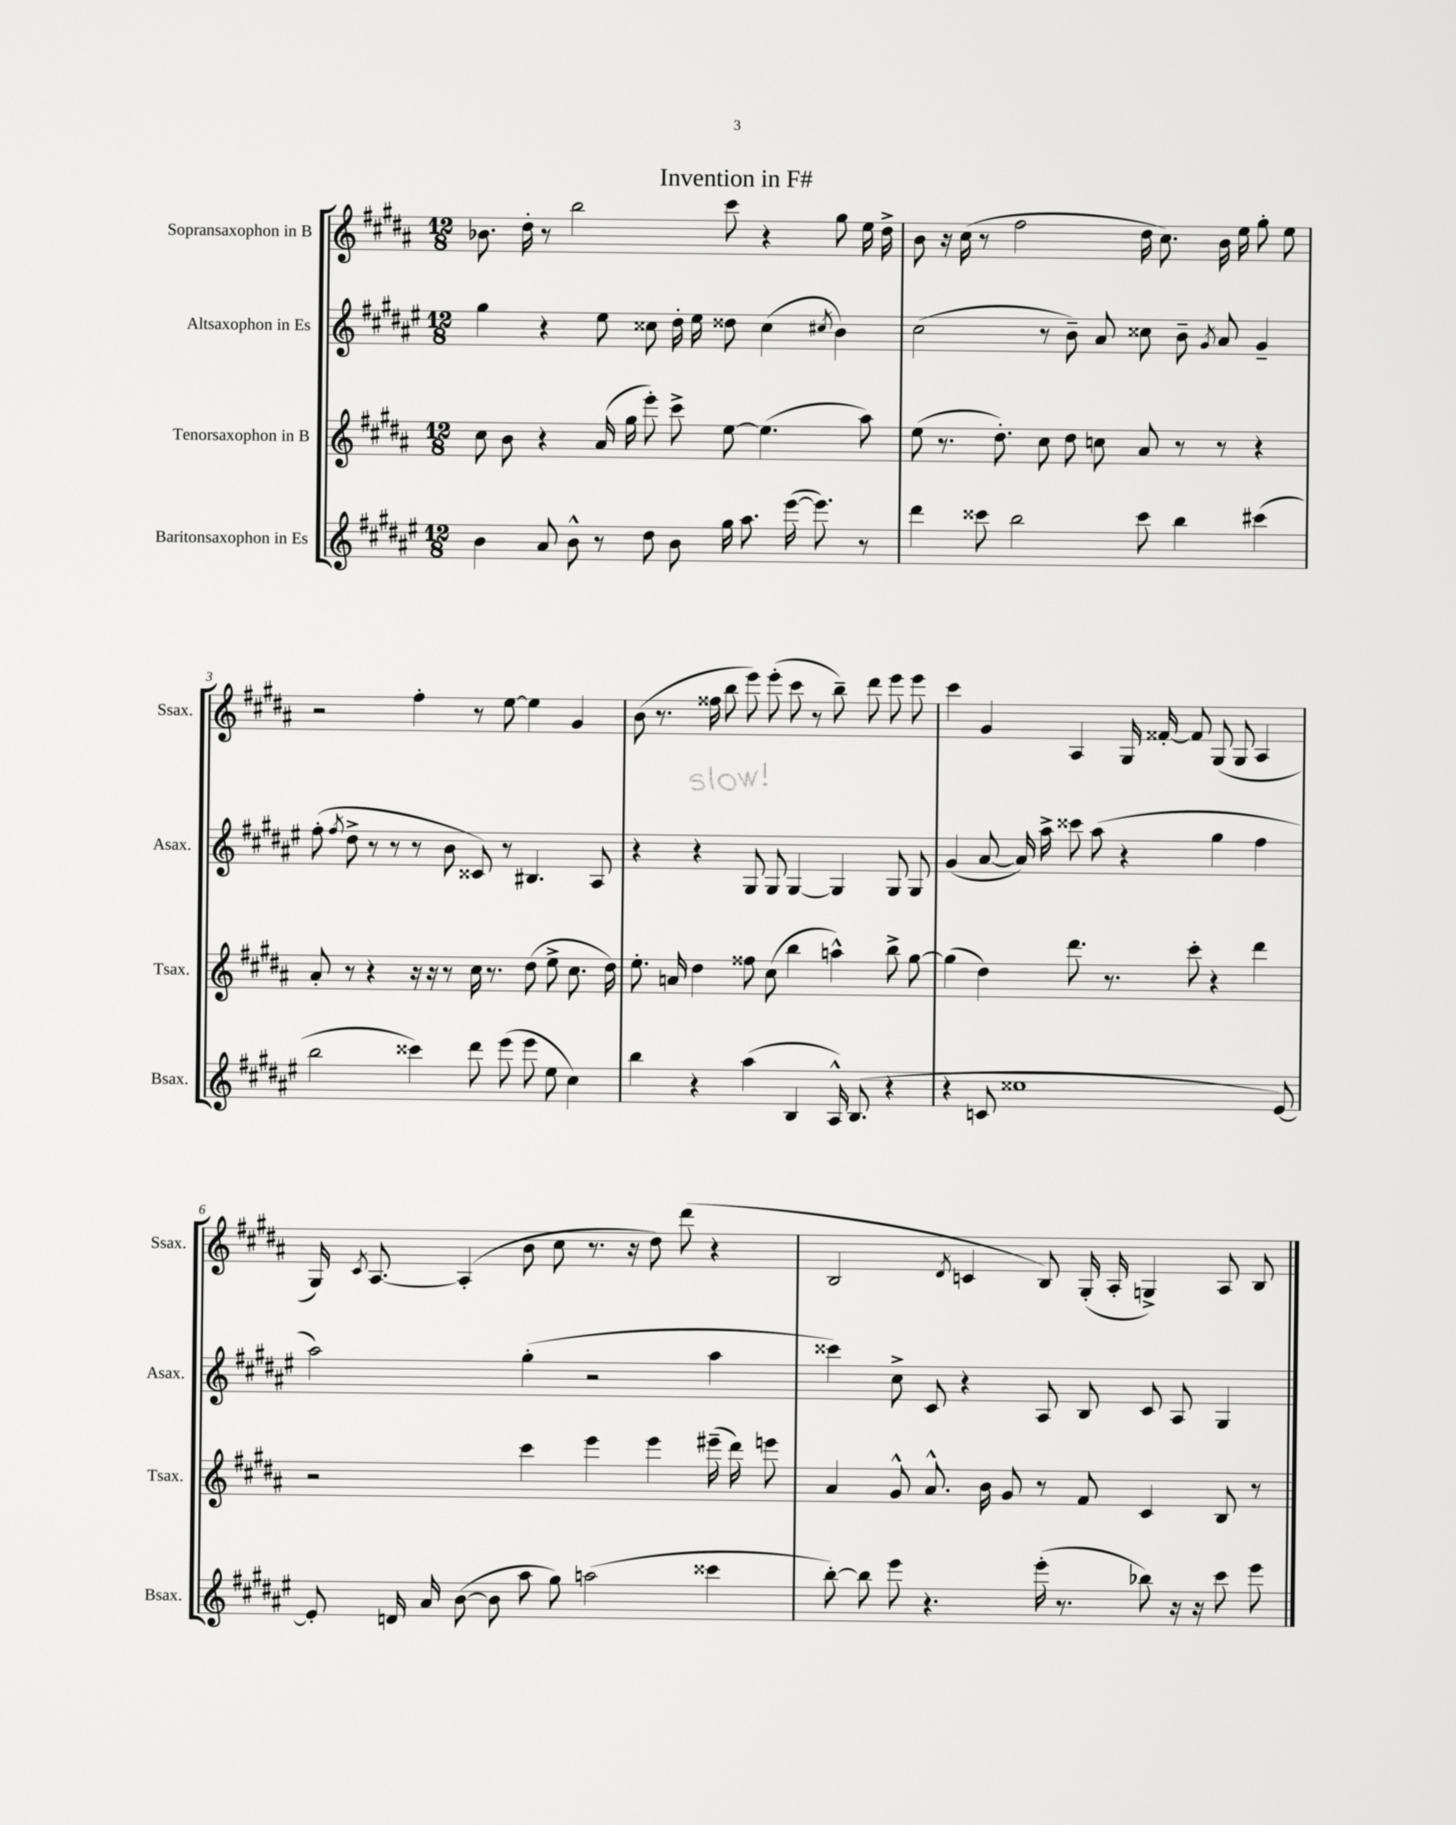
\header { title = "Invention in F#" }
<<
\new StaffGroup <<
\new Staff = "s0" \with { instrumentName = "Sopransaxophon in B" shortInstrumentName = "Ssax." } {
    \clef treble \key b \major \numericTimeSignature \time 12/8
    \autoBeamOff bes'8. dis''16-. r8 b''2 cis'''8 r4 gis''8 e''16 dis''16-> |
    b'8 r16 cis''16( r8 fis''2 dis''16 cis''8.) b'16 e''16 gis''8-. e''8 |
    r2 fis''4-. r8 e''8~ e''4 gis'4 |
    b'8( r8. fisis''16 b''8 e'''8) e'''8-.( cis'''8 r8 b''8--) dis'''8 e'''8 e'''8 |
    cis'''4 gis'4 ais4 gis16 fisis'16~-. fisis'8 gis8( gis8 ais4 |
    gis16) \acciaccatura { cis'8 } ais8.~ ais4-.( b'8 cis''8 r8. r16 dis''8) dis'''8( r4 |
    b2 \acciaccatura { dis'8 } c'4 b8) gis16-.( ais16-. g4->) ais8 b8 \bar "|." |
}
\new Staff = "s1" \with { instrumentName = "Altsaxophon in Es" shortInstrumentName = "Asax." } {
    \clef treble \key fis \major \numericTimeSignature \time 12/8
    \autoBeamOff gis''4 r4 eis''8 cisis''8 dis''16-. eis''16 disis''8 cisis''4( \acciaccatura { cis''8 } b'4) |
    cis''2( r8 b'8--) ais'8 cisis''8 b'8-- \acciaccatura { gis'8 } ais'8 gis'4-- |
    fis''8-.( \acciaccatura { fis''8 } dis''8-> r8 r8 r8 b'8 cisis'8) r8 bis4. ais8 |
    r4 r4 gis8 gis8 gis4~ gis4 gis8 gis8 |
    gis'4( ais'8~ ais'16) ais''16-> cisis'''8 ais''8( r4 gis''4 fis''4 |
    ais''2) gis''4-.( r2 ais''4 |
    cisis'''4) cis''8-> cis'8 r4 ais8 b8 cis'8 ais8 gis4 \bar "|." |
}
\new Staff = "s2" \with { instrumentName = "Tenorsaxophon in B" shortInstrumentName = "Tsax." } {
    \clef treble \key b \major \numericTimeSignature \time 12/8
    \autoBeamOff cis''8 b'8 r4 ais'16( gis''16 e'''8-.) cis'''8-> e''8~ e''4.( ais''8) |
    e''8( r8. dis''8.-.) cis''8 dis''8 c''8 ais'8 r8 r8 r4 |
    ais'8-. r8 r4 r16 r16 r8 cis''16 r8. dis''8( e''8-> cis''8. dis''16) |
    e''8.-. a'16 dis''4 fisis''8 cis''8( b''4 a''4-^) b''8-> gis''8~ |
    gis''4( dis''4) dis'''8. r8. cis'''8-. r4 dis'''4 |
    r2 cis'''4 e'''4 e'''4 eis'''16--( dis'''16) e'''8 |
    ais'4 gis'8-^ ais'8.-^ b'16 gis'8 r8 fis'8 cis'4 b8 r8 \bar "|." |
}
\new Staff = "s3" \with { instrumentName = "Baritonsaxophon in Es" shortInstrumentName = "Bsax." } {
    \clef treble \key fis \major \numericTimeSignature \time 12/8
    \autoBeamOff b'4 ais'8 b'8-^ r8 dis''8 b'8 gis''16 ais''8. eis'''16~( eis'''8.) r8 |
    dis'''4 cisis'''8 b''2 cisis'''8 b''4 cis'''4( |
    b''2 cisis'''4) dis'''8 eis'''8( eis'''8 eis''8 cis''4) |
    b''4 r4 ais''4( b4 ais16-^) b8.( r4 |
    r4 c'8 cisis''1 eis'8~) |
    eis'8-. d'16 ais'16 b'8~( b'8 ais''8 gis''8) a''2( cisis'''4 |
    b''8~-.) b''8 eis'''8 r4. eis'''16-.( r8. bes''8) r16 r16 cis'''8 eis'''8 \bar "|." |
}
>>
>>
